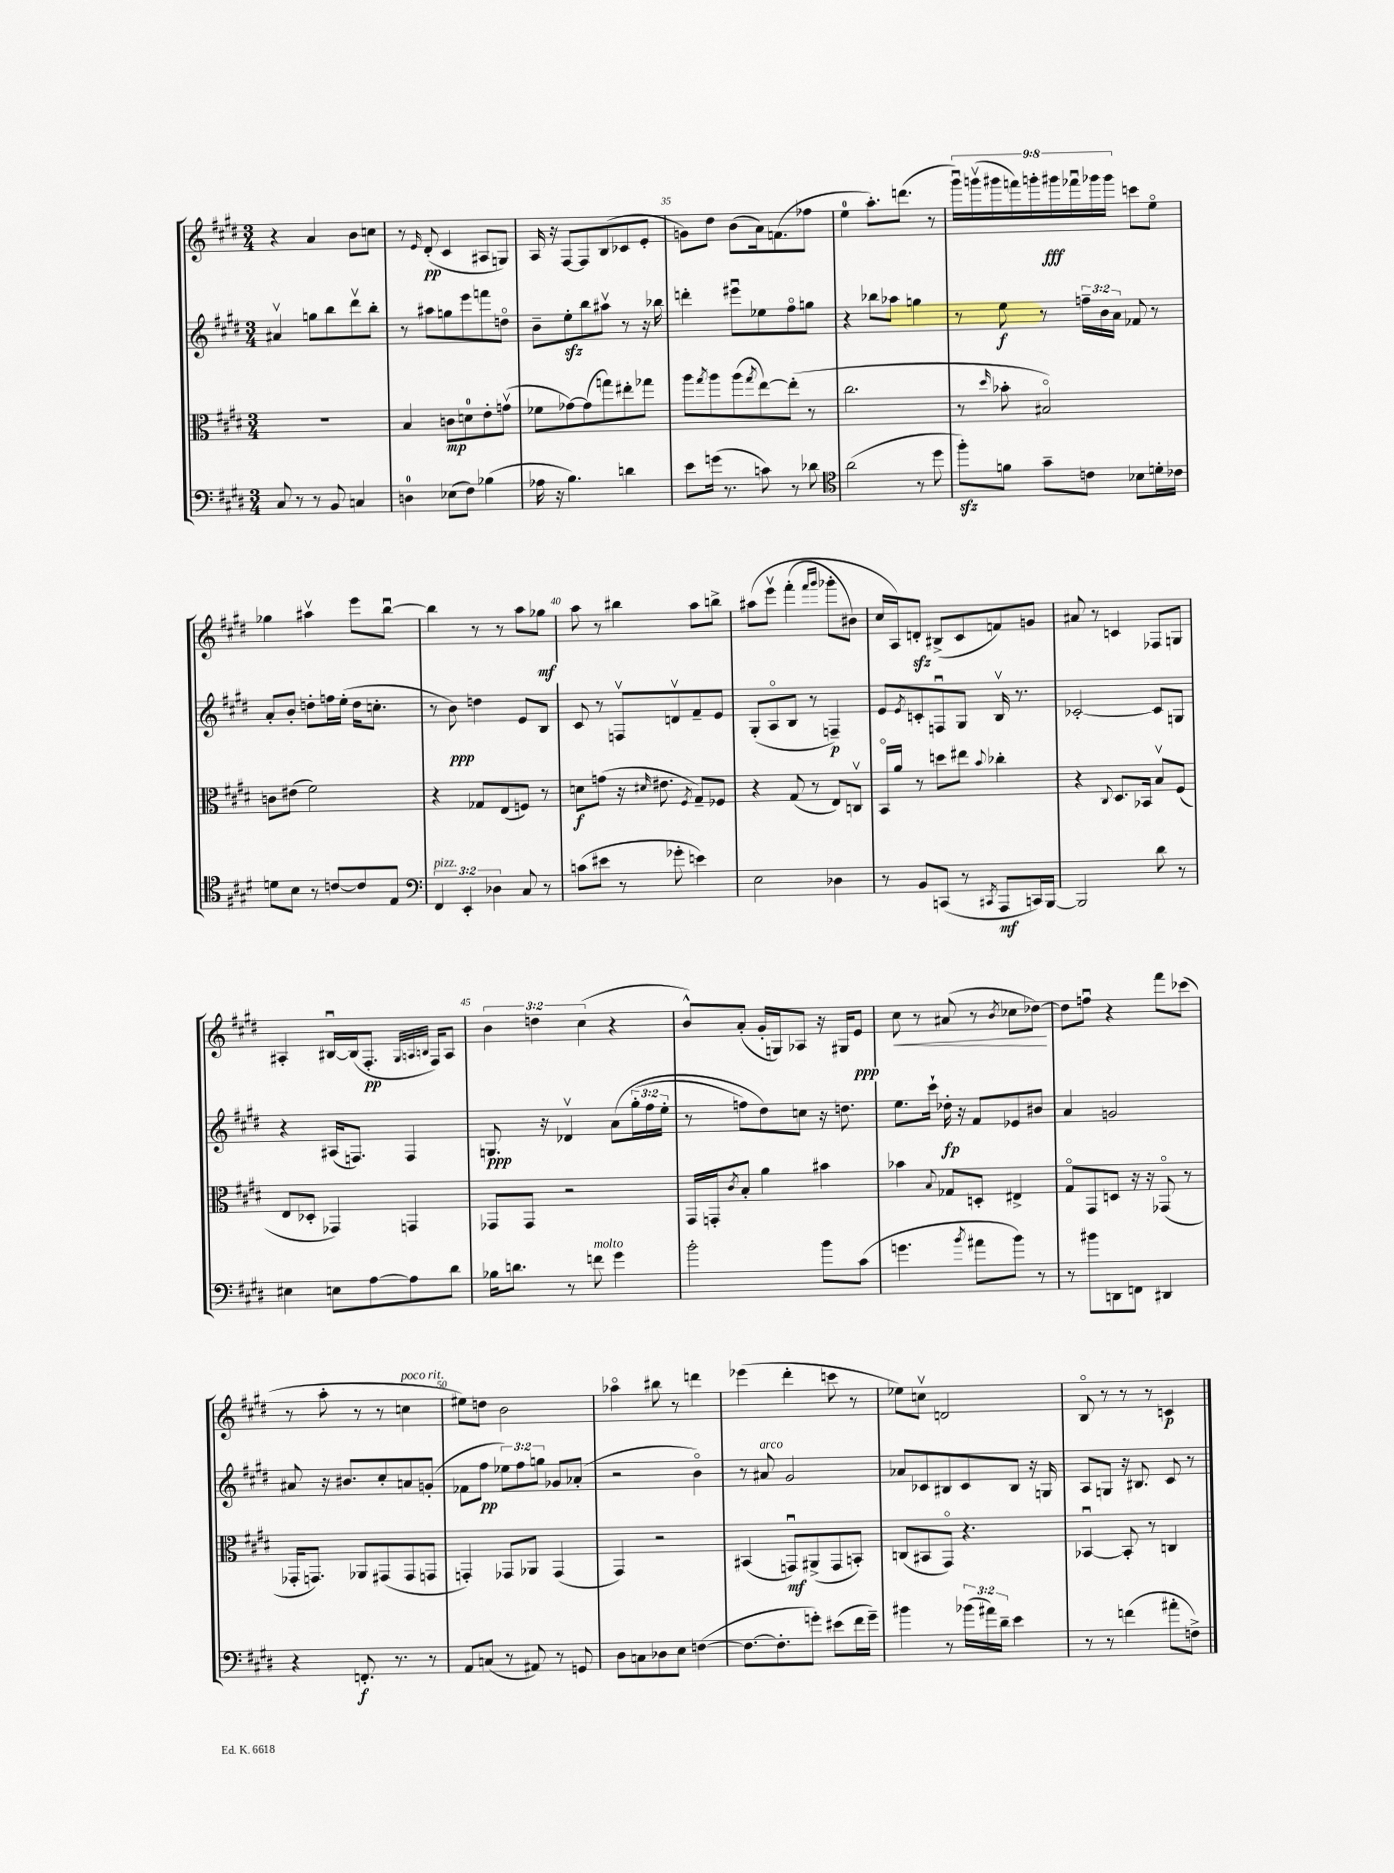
<<
\new StaffGroup <<
\new Staff = "s0" {
    \clef treble \key e \major \numericTimeSignature \time 3/4 \override Staff.TupletNumber.text = #tuplet-number::calc-fraction-text
    r4 a'4 b'8 c''8 |
    r8 \grace { e'16 } dis'8-.\pp( cis'4 ais8 g8) |
    a16 r16 fis8~ fis8 b8( ces'8 e'8-. |
    g'8) dis''8 b'8( a'16) f'8.( fes''8 |
    e''4-0 a''8.-.) d'''8.( r8 |
    \tuplet 9/8 { gis'''16\downbow) g'''16\upbow( gis'''16 f'''16) g'''16-. gis'''16\fff fes'''16\downbow ges'''16 ges'''16 } c'''8 e''8\flageolet |
    ges''4 ais''4\upbow e'''8 b''8~\downbow |
    b''4 r8 r8 a''8 ges''8\mf |
    a''8 r8 bis''4 a''8 b''8-> |
    ais''8\( e'''8\upbow fis'''4-.( \grace { fis'''16 gis'''16 } ges'''8-. bis'8) |
    cis''16 a16\) d'8-.\sfz bis8->( cis'8 f'8) g'8 |
    ais'8 r8 c'4 fes8 g8 |
    ais4-. bis16~\downbow bis16( fis8.-.\pp \grace { gis32 a32 b32 } fis16) a8 |
    \tuplet 3/2 { b'4 d''4 cis''4( } r4 |
    b'8-^) a'8-.( gis'16-. g16) aes8 r16 gis16 e'8\ppp |
    cis''8\< r8 ais'8( r8 \acciaccatura { b'8 } ces''8 des''8~\!) |
    des''8 f''8\downbow r4 fis'''8 ces'''8( |
    r8 a''8-. r8 r8 c''4^\markup { \italic "poco rit." } |
    eis''8) d''8 b'2 |
    aes''4\flageolet bis''8 r8 d'''4 |
    ees'''4( dis'''4-. c'''8 r8 |
    ees''8) c''8\upbow d'2 |
    b8\flageolet r8 r8 r8 c'4\p \bar "|." |
}
\new Staff = "s1" {
    \clef treble \key e \major \numericTimeSignature \time 3/4 \override Staff.TupletNumber.text = #tuplet-number::calc-fraction-text
    ais'4\upbow g''8 b''8 dis'''8\upbow b''8-. |
    r8 ais''8 g''8 e'''8 f'''8 d''8\flageolet |
    b'8-- e''8-.\sfz b''8 ais''8\upbow r8 r16 bes''16 |
    d'''4-. eis'''8\downbow ees''8 fis''8\flageolet g''8 |
    r4 bes''8 aes''8 g''4 |
    r8 e''8\f r8 \tuplet 3/2 { f''16-- b'16 a'16 } fes'8 r8 |
    a'8-. b'8-. d''8-. f''16 e''16-.( d''16 c''8.-. |
    r8 b'8\ppp) d''4 e'8 b8 |
    cis'8 r8 f8\upbow d'8\upbow fis'8-- e'8 |
    gis8-.( a8\flageolet b8 r8 f4--\p) |
    e'8 \acciaccatura { e'8 } c'8-. f8\downbow gis8 b16\upbow r8. |
    ces'2~-. ces'8 g8 |
    r4 ais16( f8.) f4 |
    g8.\ppp r16 des'4\upbow a'8\( \tuplet 3/2 { gis''16-.( fis''16 e''16-. } |
    r8 f''8) dis''8\) c''8 r16 d''8. |
    e''8. cis'''16-! des''16-.\fp r16 fis'8 ees'8 bis'8 |
    a'4 g'2 |
    ais'8 r16 bis'8. cis''8-. a'8 g'8-.( |
    fes'8 fis''8\pp \tuplet 3/2 { ees''8) fis''8 g''8 } ges'8 aes'8-.( |
    r2 b'4\flageolet) |
    r8 ais'8^\markup { \italic "arco" } gis'2 |
    aes'8 ces'8 bis8 ces'8 bis8 r16 g16 |
    a8 g8 r16 bis8. cis'8 r8 \bar "|." |
}
\new Staff = "s2" {
    \clef alto \key e \major \numericTimeSignature \time 3/4
    R2. |
    b4 c'8\mp d'8-0 e'8-. g'8\upbow( |
    fes'8 ges'8~) ges'8( g''8) eis''8-. ges''8 |
    a''8 \acciaccatura { gis''8 } a''8 a''8( \acciaccatura { gis''8 } e''8~) e''8-.( r8 |
    cis''2. |
    r8 \grace { dis''16 } bes'8-. bis2\flageolet) |
    c'8 eis'8( fis'2) |
    r4 ges8 e8( f8) r8 |
    d'8\f g'8( r16 \grace { dis'16 } eis'8. \acciaccatura { fis8 } gis8--) fes8 |
    r4 gis8( r8 e8) c8\upbow |
    b,16\flageolet a'16 r8 d''8 eis''8 \appoggiatura { b'8 } ces''4-. |
    r4 \appoggiatura { cis8 } dis8. bes,16 b8\upbow fis8( |
    e8 des8-. ges,4) g,4 |
    ges,8 ges,8 r2 |
    gis,16 g,16-. \acciaccatura { cis'8 } b8-. a'4 bis'4 |
    bes'4 \appoggiatura { b8 } ges8 d8-. eis4-> |
    gis8\flageolet gis,8 d8 r16 r16 ges,8\flageolet( r8 |
    ges,16-. g,8.) aes,8 gis,8( gis,8 g,8 |
    g,4-.) ges,8 aes,8 ges,4( |
    gis,4) r2 |
    bis,4( g,8\downbow\mf) ais,8->( g,8 b,8-.) |
    c8( bis,8 gis,8\flageolet) r4. |
    bes,4~\downbow bes,8-. r8 c4 \bar "|." |
}
\new Staff = "s3" {
    \clef bass \key e \major \numericTimeSignature \time 3/4 \override Staff.TupletNumber.text = #tuplet-number::calc-fraction-text
    cis8 r8 r8 b,8 c4 |
    d4-0 ees8( fis8) bes4( |
    aes16 r16 b4.) d'4 |
    e'8 g'16( r8. c'8) r8 des'8 |
    \clef tenor a'2( r8 dis''8 |
    fis''8-.\sfz) f'8 gis'8-- c'8 bes8 d'16-. ces'16 |
    d'8 b8 r8 c'8~ c'8 e8 |
    \clef bass \tuplet 3/2 { fis,4^\markup { \italic "pizz." } e,4-. des4 } cis8 r8 |
    c'8( eis'8 r8 ges'8-. e'4) |
    e2 des4 |
    r8 b,8 c,8( r8 \acciaccatura { cis,8 } a,,8\mf c,16) b,,16~ |
    b,,2 dis'8 r8 |
    eis4 e8 a8~ a8 dis'8 |
    bes16 d'8. r8 f'8^\markup { \italic "molto" } gis'4 |
    b'2-. b'8 cis'8( |
    g'4. \acciaccatura { b'8 } ais'8 b'8) r8 |
    r8 bis'8 d,8 f,8 dis,4 |
    r4 f,8.-.\f r8. r8 |
    a,8 c8( r8 ais,8) r8 g,8 |
    dis8 c8 des8 e8 f4~( |
    f8.~ f8.-. g'8-.) eis'8( fis'16 g'16--) |
    bis'4 r8 \tuplet 3/2 { bes'16( ais'16) dis'16-- } e'4 |
    r8 r8 f'4( ais'8-. f8->) \bar "|." |
}
>>
>>
\layout { \context { \Score currentBarNumber = #32 \override BarNumber.break-visibility = ##(#f #t #t) barNumberVisibility = #(every-nth-bar-number-visible 5) } }
